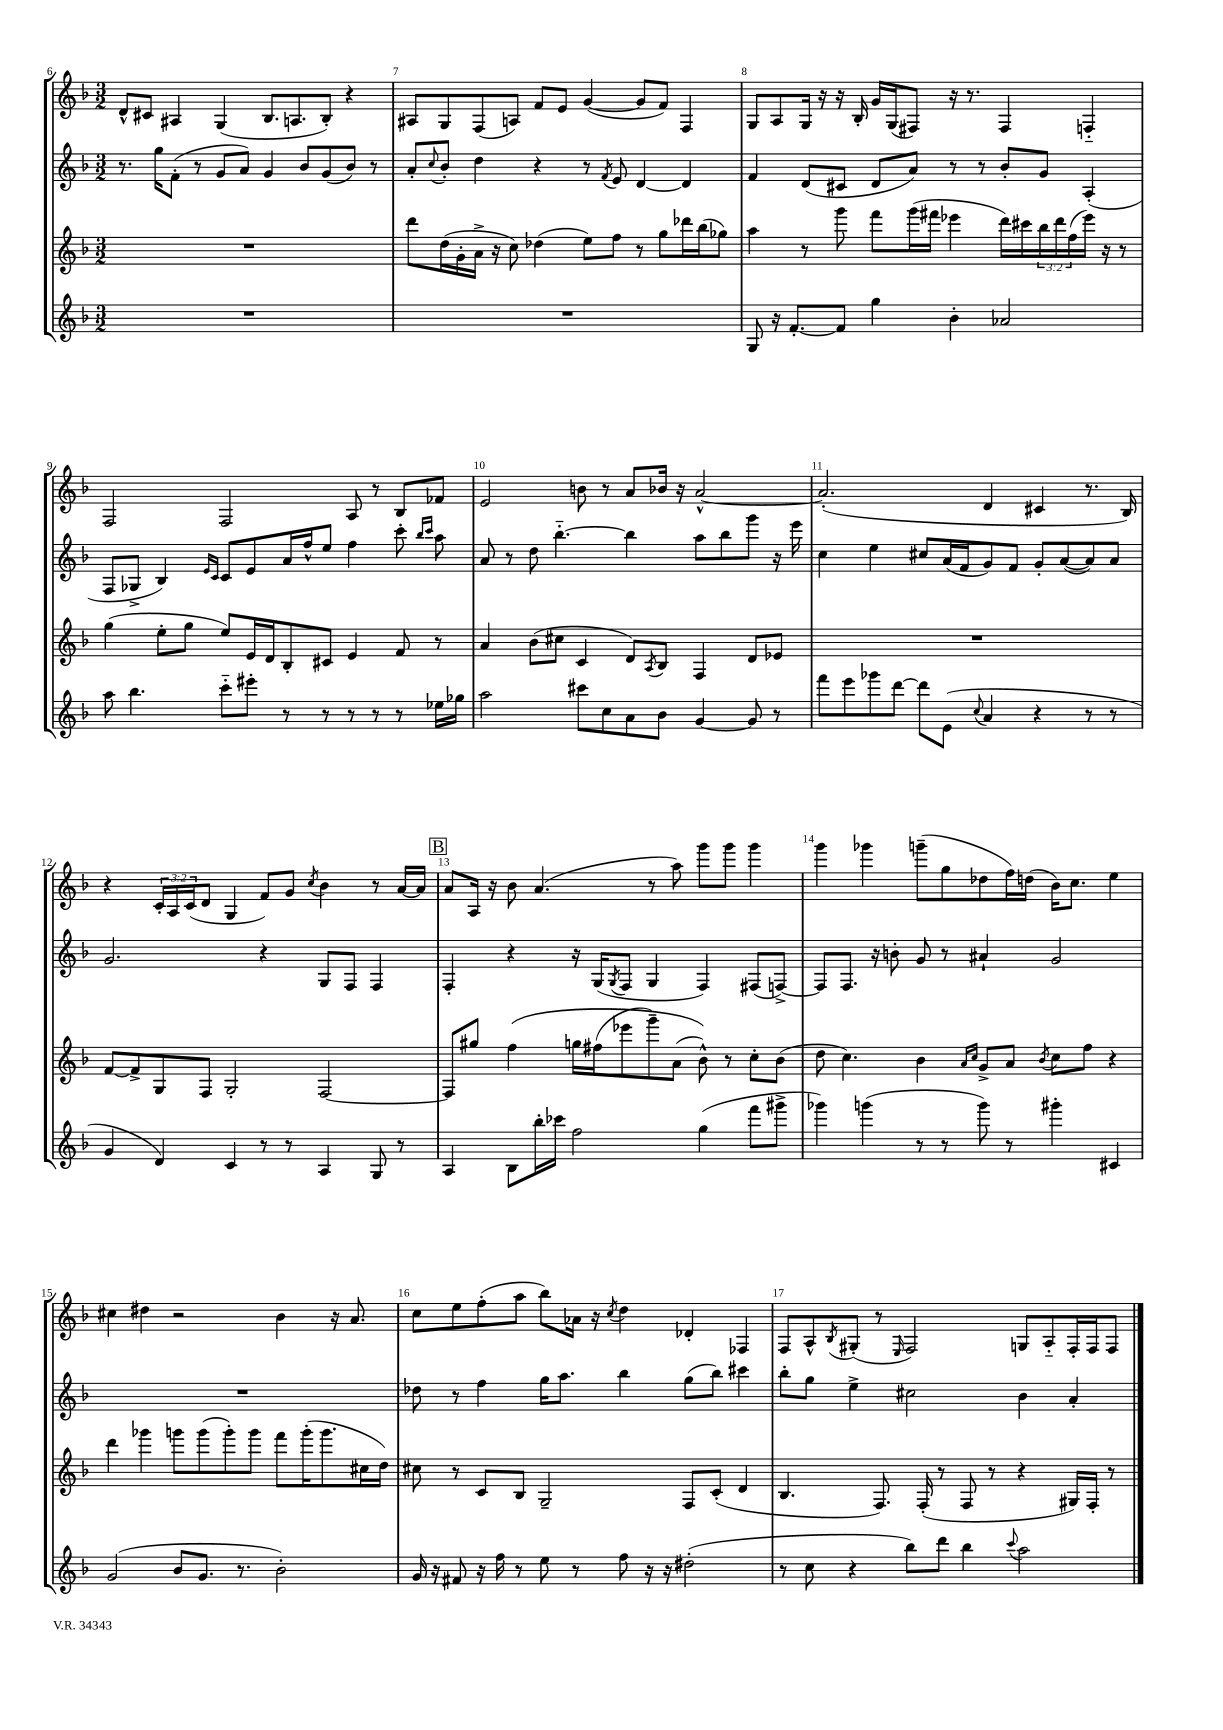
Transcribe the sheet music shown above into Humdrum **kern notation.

**kern	**kern	**kern	**kern
*staff4	*staff3	*staff2	*staff1
*clefG2	*clefG2	*clefG2	*clefG2
*k[b-]	*k[b-]	*k[b-]	*k[b-]
*M3/2	*M3/2	*M3/2	*M3/2
1.r	1.r	8.r	8d^^
.	.	.	8c#
.	.	16gg	.
.	.	(8f'	4A#
.	.	8r	.
.	.	8g	(4G
.	.	8a)	.
.	.	4g	8.B-
.	.	.	8.A
.	.	8b-	.
.	.	(8g	8B-')
.	.	8b-)	4r
.	.	8r	.
=	=	=	=
1.r	8ddd	8a'	8A#
.	.	8qqcc	.
.	(16dd	8b-'	8G
.	16g'	.	.
.	16a^	4dd	(8F
.	16r	.	.
.	8cc)	.	8A)
.	(4dd-	4r	8f
.	.	.	8e
.	8ee)	8r	([4g
.	.	8qf	.
.	8ff	8e	.
.	8r	[4d	8g]
.	8gg	.	8f)
.	16ddd-	4d]	4F
.	(16bb-	.	.
.	8gg-)	.	.
=	=	=	=
8G	4aa	4f	8G
16r	.	.	8A
[8.f'	.	.	.
.	8r	(8d	16G
.	.	.	16r
8f]	8ggg	8c#	16r
.	.	.	16B-'
4gg	8fff	8d	16g
.	.	.	(16G
.	(16ggg	8a)	8F#)
.	16fff#	.	.
4b-'	4eee-	8r	16r
.	.	.	8.r
.	.	8r	.
2a-	16ddd)	8b-'	4F#
.	16ccc#	.	.
.	24bb-	8g	.
.	24ddd	.	.
.	(24ff	.	.
.	16eee-)	(4A'	4F'~
.	16r	.	.
.	8r	.	.
=	=	=	=
8aa	(4gg	8F	2F
4.bb-	.	8G-^	.
.	8ee'	4B-)	.
.	8gg	.	.
.	.	16qqe	.
.	.	16qqc	.
8ccc'~	8ee)	8c	2F
8eee#'	16e	8e	.
.	16d	.	.
8r	8B-'	16a	.
.	.	16ff^^	.
8r	8c#	8ee	.
8r	4e	4ff	8A
8r	.	.	8r
8r	8f	8ccc'	8B-
.	.	16qqbb-	.
.	.	16qqccc	.
16ee-	8r	8aa	8f-
16gg-	.	.	.
=	=	=	=
2aa	4a	8a	2e
.	.	8r	.
.	(8b-	8dd	.
.	8cc#	[4.bb-'~	.
8ccc#	4c	.	8b
8cc	.	.	8r
8a	8d)	4bb-]	8a
.	8qA	.	.
8b-	8B-	.	16b-
.	.	.	16r
[4g	4F	8aa	[2a^^
.	.	8bb-	.
8g]	8d	8ggg	.
8r	8e-	16r	.
.	.	16eee	.
=	=	=	=
8fff	1.r	4cc	(2.a']
8eee	.	.	.
8ggg-	.	4ee	.
[8ddd	.	.	.
8ddd]	.	8cc#	.
(8e	.	(16a	.
.	.	16f	.
8qqcc	.	.	.
4a	.	8g)	4d
.	.	8f	.
4r	.	8g'	4c#
.	.	([8a	.
8r	.	8a])	8.r
8r	.	8a	.
.	.	.	16B-)
=	=	=	=
4g	[8f	2.g	4r
.	8f^]	.	.
4d)	8G	.	24c'
.	.	.	24A
.	.	.	(24c
.	8F	.	8d
4c	2G'	.	4G
8r	.	4r	8f)
8r	.	.	8g
.	.	.	8qcc
4A	[2F	8G	4b-
.	.	8F	.
8G	.	4F	8r
8r	.	.	[16a
.	.	.	16a]
=	=	=	=
4A	8F]	4F'	8a
.	8gg#	.	16A
.	.	.	16r
8B-	&(4ff	4r	8b-
16bb-'	.	.	(4.a
16ccc-	.	.	.
2ff	16gg	16r	.
.	(16ff#	(16G	.
.	.	8qG	.
.	8eee-	8F	.
.	8ggg~)	4G	8r
.	(8a	.	8aa)
(4gg	8b-^^)&)	4F)	8ggg
.	8r	.	8ggg
8fff	8cc'	(8F#	4ggg
8ggg#^	(8b-	[8F^)	.
=	=	=	=
4ggg-)	8dd	8F]	4ggg
.	4.cc)	8.F	.
(4ggg	.	.	4ggg-
.	.	16r	.
.	.	8b'	.
8r	4b-	8g	(8ggg~
8r	.	8r	8gg
.	16qqa	.	.
.	16qqcc	.	.
8ggg)	8g^	4a#`	8dd-
8r	8a	.	16ff)
.	.	.	(16dd
.	8qb-	.	.
4ggg#'	8cc	2g	16b-)
.	.	.	8.cc
.	8ff	.	.
4c#	4r	.	4ee
=	=	=	=
(2g	4ddd	1.r	4cc#
.	4ggg-	.	4dd#
8b-	8ggg	.	2r
8.g	(8ggg	.	.
.	8ggg')	.	.
8.r	.	.	.
.	8ggg	.	.
2b-')	8fff	.	4b-
.	(16ggg'	.	.
.	8.ggg	.	.
.	.	.	16r
.	.	.	8.a
.	16cc#	.	.
.	16dd)	.	.
=	=	=	=
16g	8cc#	8dd-	8cc
16r	.	.	.
8f#	8r	8r	8ee
16r	8c	4ff	(8ff'
16ff	.	.	.
8r	8B-	.	8aa
8ee	2G~	16gg	8bb-)
.	.	8.aa	.
8r	.	.	16a-
.	.	.	16r
.	.	.	8qcc
8ff	.	4bb-	4dd
16r	.	.	.
16r	.	.	.
(2dd#'	8F	(8gg	4d-'
.	(8c'	8bb-)	.
.	4d	4ccc#	4F-
=	=	=	=
8r	4.B-	8bb-'	8F
8cc	.	8gg	8A^^
.	.	.	8qB-
4r	.	4ee^	(8G#'
.	8.F)	.	8r
.	.	.	16qqE
8bb-)	.	2cc#	2F)
.	(16F'	.	.
8ddd	8r	.	.
4bb-	8F	.	.
.	8r	.	.
8qqccc	.	.	.
2aa	4r	4b-	8G
.	.	.	8A'~
.	16G#)	4a'	16F'
.	16F'	.	16F
.	8r	.	8F
==	==	==	==
*-	*-	*-	*-
